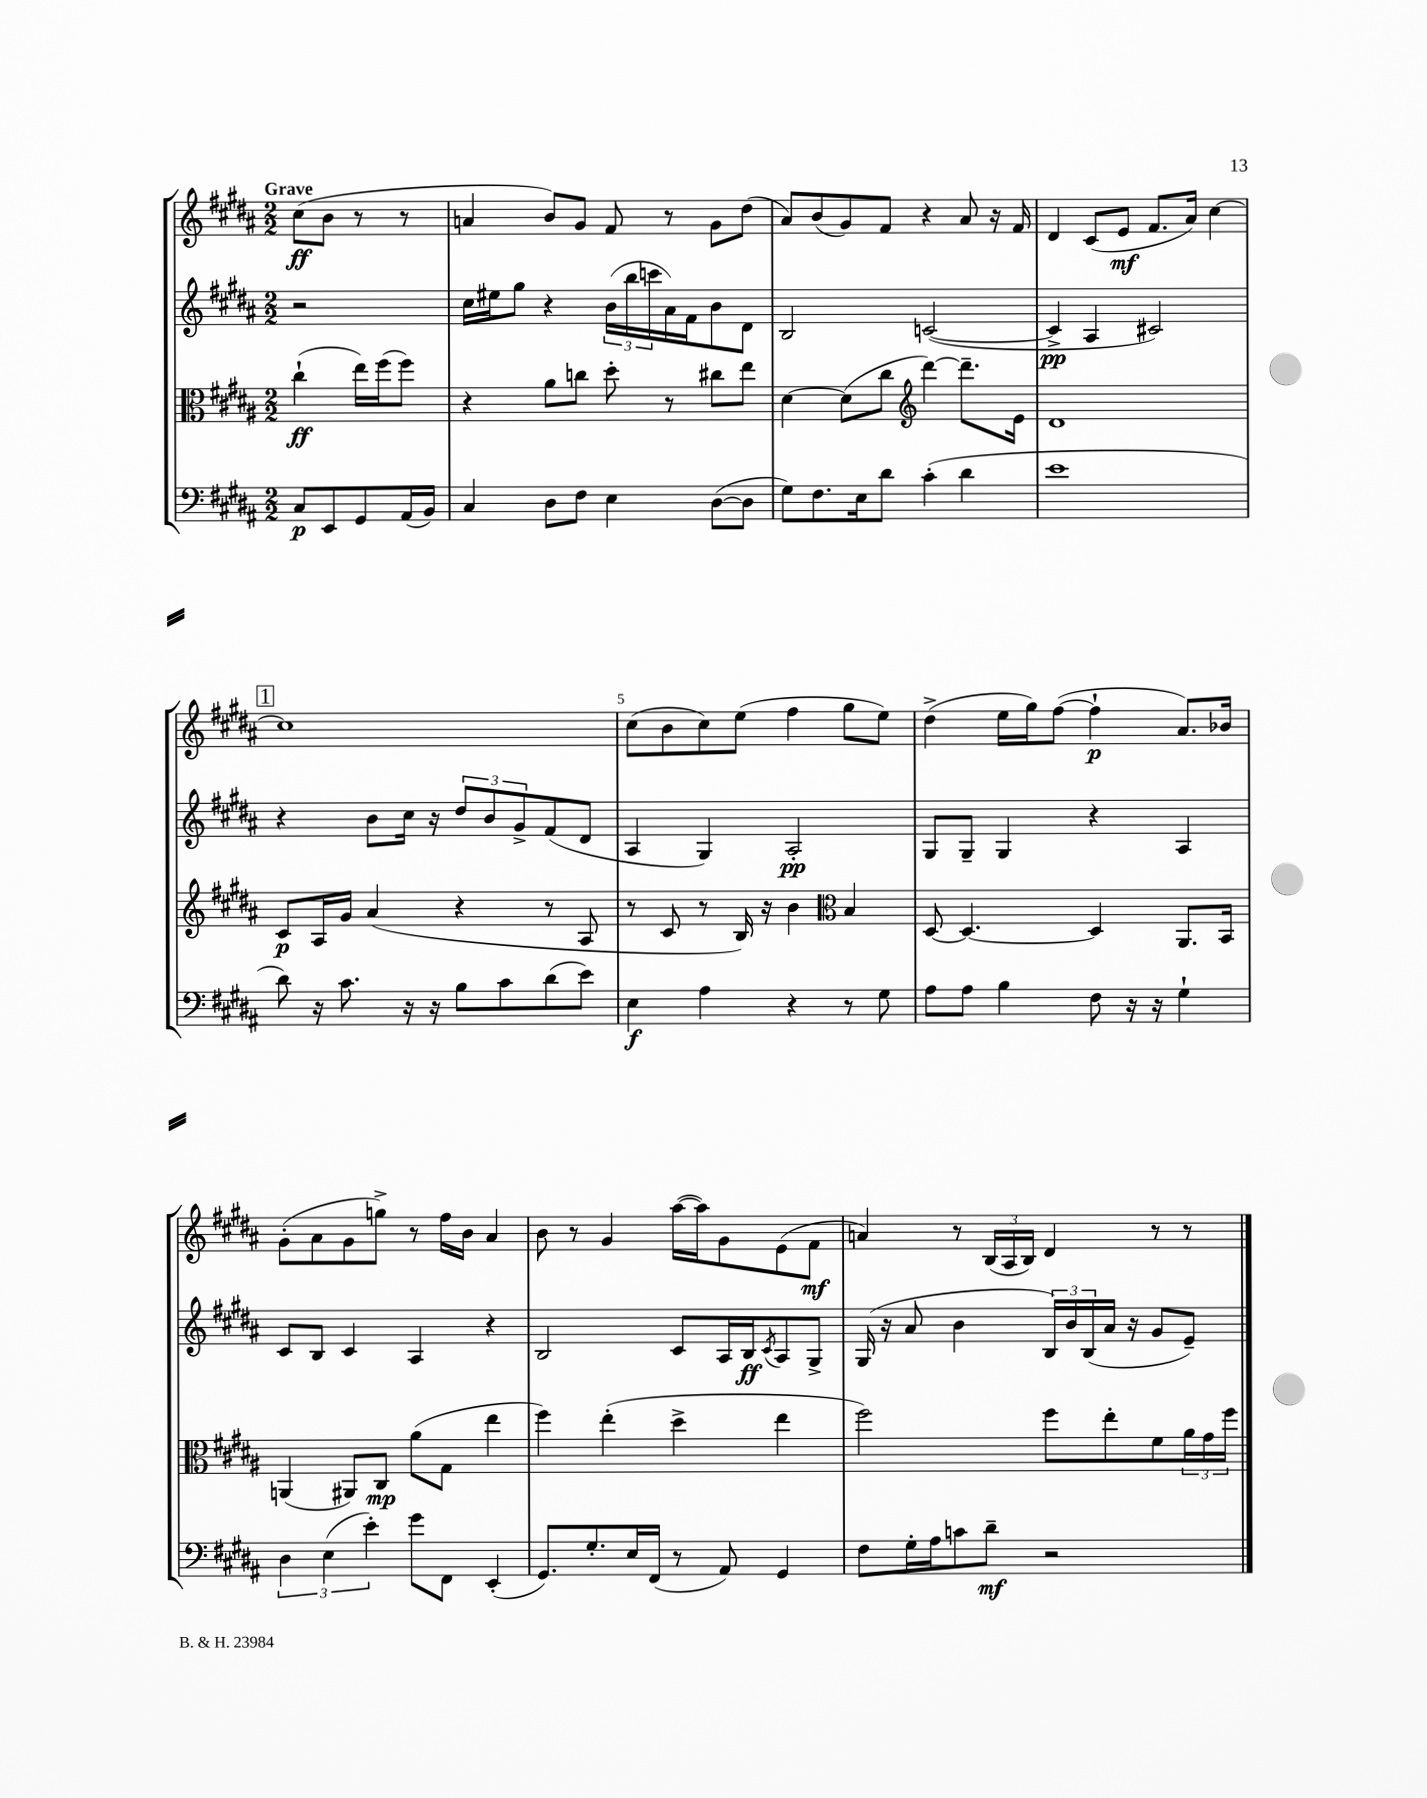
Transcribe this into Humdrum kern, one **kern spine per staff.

**kern	**kern	**kern	**kern
*staff4	*staff3	*staff2	*staff1
*clefF4	*clefC3	*clefG2	*clefG2
*k[f#c#g#d#a#]	*k[f#c#g#d#a#]	*k[f#c#g#d#a#]	*k[f#c#g#d#a#]
*M2/2	*M2/2	*M2/2	*M2/2
8C#	(4cc#`	2r	(8cc#
8EE	.	.	8b
8GG#	16ee)	.	8r
.	(16ff#	.	.
(16AA#	8ff#)	.	8r
16BB)	.	.	.
=	=	=	=
4C#	4r	16cc#	4a
.	.	16ee#	.
.	.	8gg#	.
8D#	8a#	4r	8b)
8F#	8cc	.	8g#
4E	8dd#'	(24b	8f#
.	.	24bb	.
.	.	24ccc	.
.	8r	16a#)	8r
.	.	16f#	.
([8D#	8cc#	8b	8g#
8D#]	8ee	8d#	(8dd#
=	=	=	=
8G#)	[4d#	2B	8a#)
8.F#	.	.	(8b
.	(8d#]	.	8g#)
16E	.	.	.
8d#	8cc#	.	8f#
*	*clefG2	*	*
(4c#'	[4ddd#)	([2c	4r
4d#	8.ddd#~]	.	8a#
.	.	.	16r
.	16e	.	16f#
=	=	=	=
1e	1d#	4c^]	4d#
.	.	4A#	(8c#
.	.	.	8e
.	.	2c#)	8.f#
.	.	.	16a#)
.	.	.	[4cc#
=	=	=	=
8d#)	8c#	4r	1cc#]
16r	16A#	.	.
8.c#	16g#	.	.
.	(4a#	8b	.
16r	.	16cc#	.
16r	.	16r	.
8B	4r	12dd#	.
.	.	12b	.
8c#	.	.	.
.	.	12g#^	.
(8d#	8r	(8f#	.
8e)	8A#	8d#	.
=	=	=	=
4E	8r	4A#	(8cc#
.	8c#	.	8b
4A#	8r	4G#)	8cc#)
.	16B)	.	(8ee
.	16r	.	.
4r	4b	2A#'	4ff#
*	*clefC3	*	*
8r	4B	.	8gg#
8G#	.	.	8ee)
=	=	=	=
8A#	[8D#	8G#	(4dd#^
8A#	4.D#_	8G#~	.
4B	.	4G#	16ee
.	.	.	16gg#)
.	.	.	([8ff#
8F#	4D#]	4r	4ff#`]
16r	.	.	.
16r	.	.	.
4G#`	8.AA#	4A#	8.a#)
.	16BB	.	16b-
=	=	=	=
6D#	(4AA	8c#	(8g#'
.	.	8B	8a#
(6E	.	.	.
.	8AA#)	4c#	8g#
6e')	.	.	.
.	8C#	.	8gg^)
8g#	(8a#	4A#	8r
8FF#	8G#	.	16ff#
.	.	.	16b
(4EE'	4ee	4r	4a#
=	=	=	=
8.GG#)	4ff#)	2B	8b
.	.	.	8r
8.G#'	.	.	.
.	(4ee'	.	4g#
16E	.	.	.
(16FF#	.	.	.
8r	4dd#^	8c#	([16aa#
.	.	.	16aa#])
8AA#)	.	16A#	8g#
.	.	16B	.
.	.	8qc#	.
4GG#	4ee	8A#	(8e
.	.	8G#^	8f#
=	=	=	=
8F#	2ff#)	(16G#	4a)
.	.	16r	.
16G#'	.	8a#	.
16A#	.	.	.
8c	.	4b	8r
8d#~	.	.	(24B
.	.	.	24A#
.	.	.	24B)
2r	8ff#	24B)	4d#
.	.	24b	.
.	.	(24B	.
.	8ee'	16a#	.
.	.	16r	.
.	8f#	8g#	8r
.	24a#	8e~)	8r
.	24g#	.	.
.	24ff#	.	.
==	==	==	==
*-	*-	*-	*-
